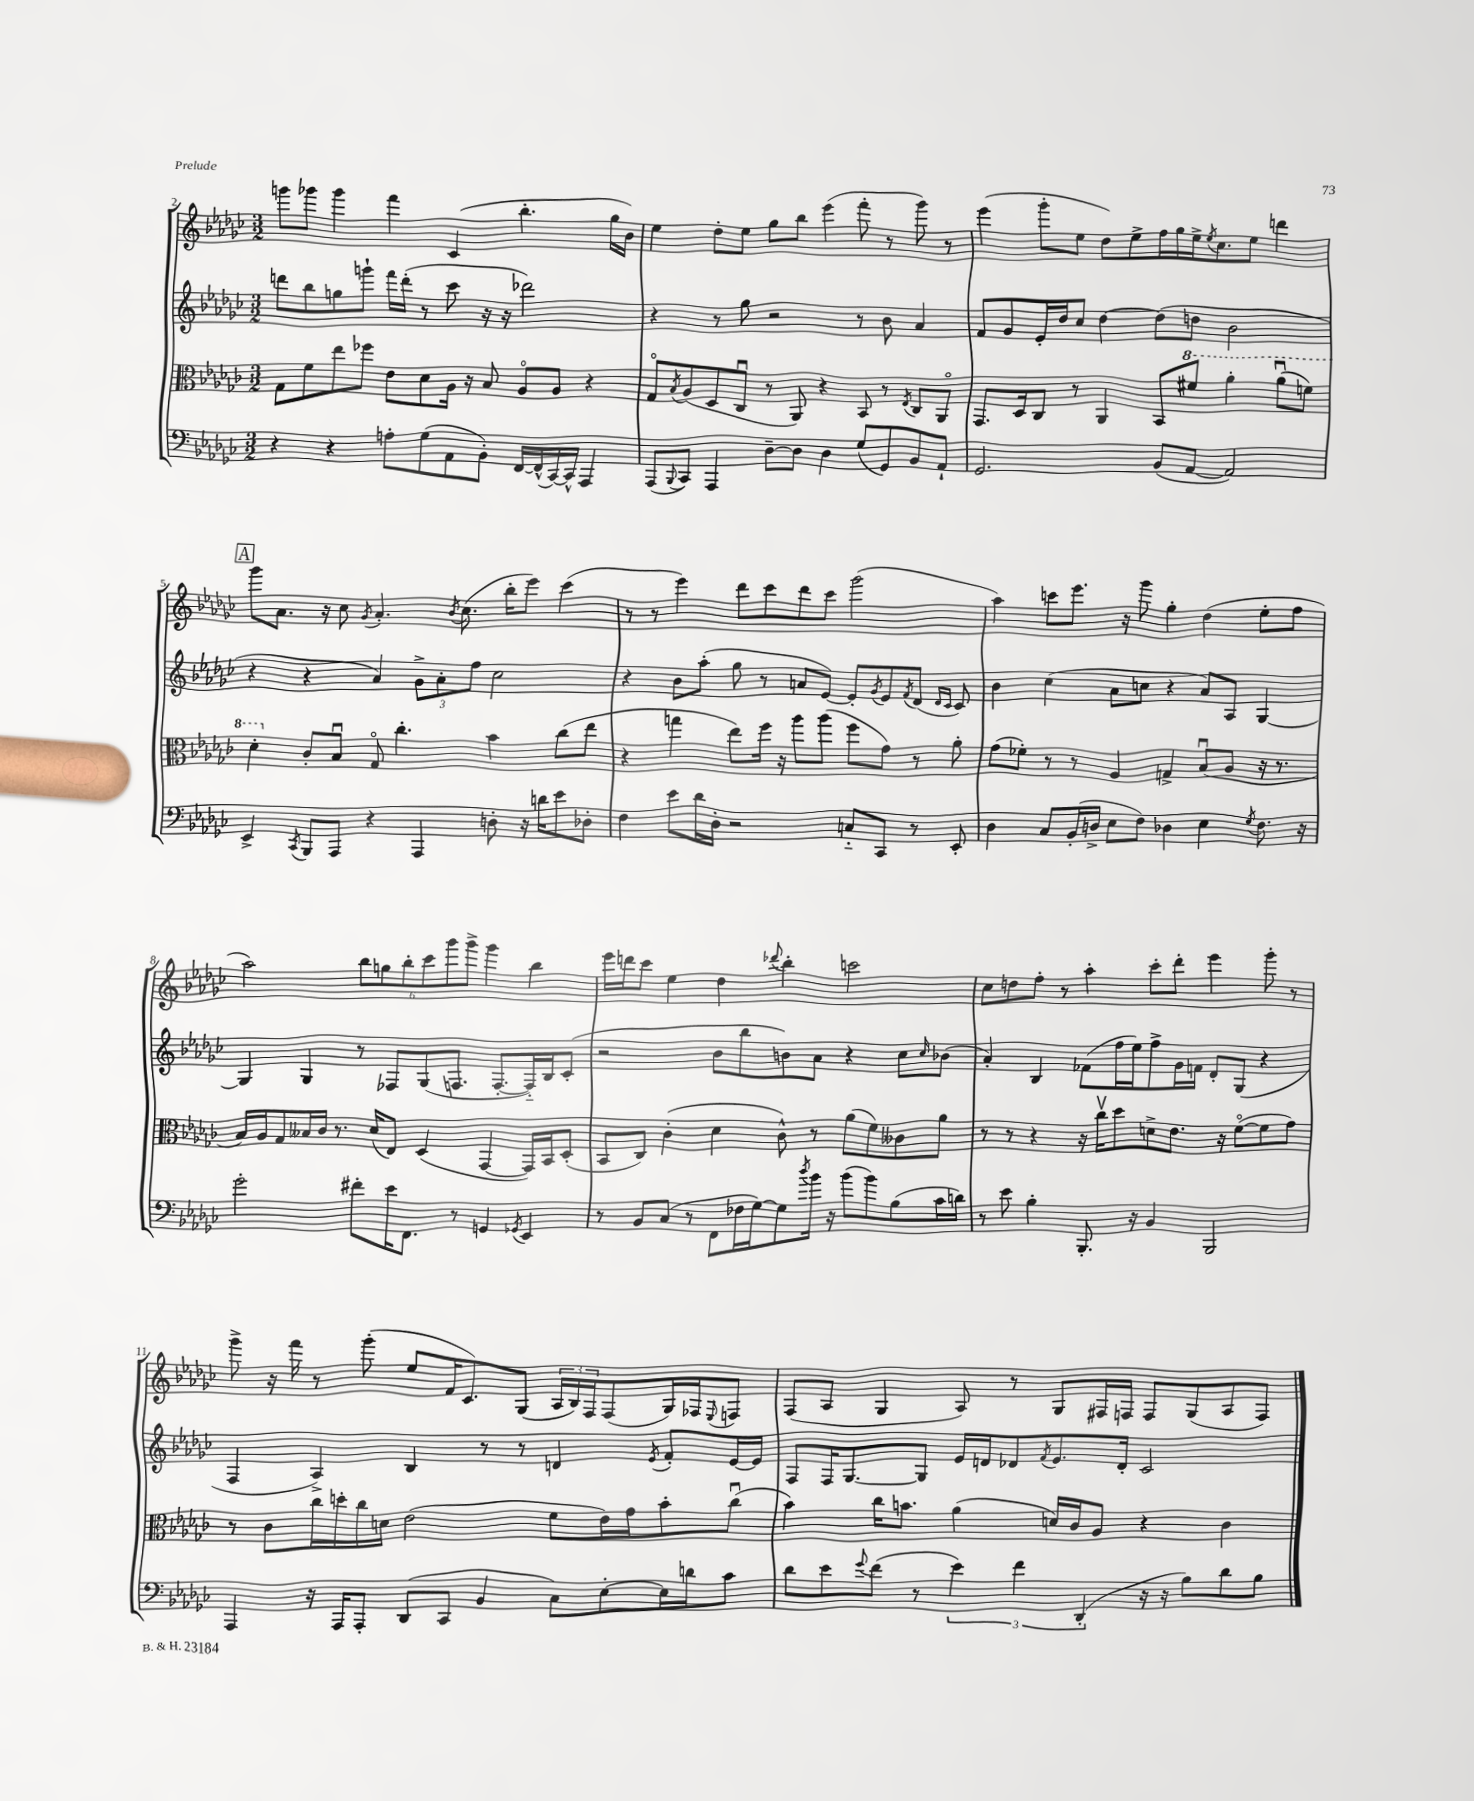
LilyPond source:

<<
\new StaffGroup <<
\new Staff = "s0" {
    \clef treble \key ges \major \numericTimeSignature \time 3/2
    g'''8 ges'''8 ges'''4 f'''4 ces'4( bes''4.-. ges''16 bes'16) |
    ees''4 des''8-. ees''8 ges''8 bes''8 ees'''4( f'''8-. r8 ges'''8) r8 |
    ees'''4( ges'''8-. ees''8 des''8) ees''8-> f''16 ges''16 ees''16-> \acciaccatura { ees''8 } ces''8. ees''8 d'''4 |
    \mark \markup { \box "A" } ges'''8 aes'8. r16 ces''8 \acciaccatura { ges'8 } aes'4.-. \acciaccatura { bes'8 } ces''8.( bes''16-. ees'''8) ces'''4( |
    r8 r8 ees'''4) des'''8 ces'''8 des'''8 ces'''8 ges'''2( |
    aes''4) c'''8 ees'''8. r16 ges'''8 ges''4-. des''4( ees''8-. f''8 |
    aes''2) \tuplet 6/4 { bes''8 g''8 bes''8-. ces'''8 ges'''8 ges'''8-> } ges'''4 bes''4 |
    ees'''16 d'''16 ces'''8 ees''4 des''4 \appoggiatura { des'''8 } bes''4-. c'''2 |
    ces''8 d''8 f''8-. r8 aes''4-. ces'''8-. des'''8-. ees'''4 ges'''8-. r8 |
    ges'''8-> r16 f'''16 r8 ges'''8-.( ees''8 f'16 ces'8.) ges8( \tuplet 3/2 { aes16 bes16) f16 } f8( ges16) fes16 \appoggiatura { ees8 } f8 |
    f8( aes8 ges4 aes8) r8 ges8 fis16 f16 f8 ges8( aes8 f8) \bar "|." |
}
\new Staff = "s1" {
    \clef treble \key ges \major \numericTimeSignature \time 3/2
    d'''8 bes''8 g''8 g'''8-! f'''16 d'''16-.( r8 ces'''8 r16 r16 des'''2) |
    r4 r8 ges''8 r2 r8 bes'8 aes'4 |
    f'8 ges'8 ees'16-. des''16 ces''8 des''4~ des''8( d''8 bes'2 |
    \mark \markup { \box "A" } r4 r4 aes'4) \tuplet 3/2 { ges'8-> aes'8-. f''8 } ces''2 |
    r4 bes'8 aes''8-.( ges''8 r8 a'8 ees'8~) ees'8-. \acciaccatura { ges'8 } ees'8 \acciaccatura { f'8 } des'8( \grace { des'16 ces'16 } ces'8) |
    bes'4 ces''4( aes'8 c''8 r4 aes'8) aes8 ges4~ |
    ges4 ges4 r8 fes8 ges8( f8. f8.~-. f16-_) bes16 ces'8-.( |
    r2 bes'8 bes''8 b'8) aes'8 r4 ces''8 \grace { ces''16 } bes'8( |
    aes'4-.) bes4 fes'8( f''16 ees''16) f''8-> ges'16 f'16 des'8-. ges8( r4 |
    f4 aes4->) bes4 r8 r8 d'4 \acciaccatura { ees'8 } f'8-. ees'16~ ees'16 |
    f8 f16 ges8.~ ges8 ees'16 d'16 des'8 \acciaccatura { f'8 } ees'8. des'16-. ces'2 \bar "|." |
}
\new Staff = "s2" {
    \clef alto \key ges \major \numericTimeSignature \time 3/2
    ges8 f'8 ees''8 fes''8 ees'8 des'8 aes16 r16 bes8 aes8\flageolet aes8 r4 |
    ges8\flageolet \acciaccatura { bes8 } aes8( des8 ces8\downbow r8 aes,8) r4 bes,8 r8 \acciaccatura { ees8 } ces8 aes,8\flageolet |
    ges,8. des16 ces8 r8 aes,4 bes,8 \ottava #1 fis''8 aes''4-. aes''8\downbow( f''8) |
    \mark \markup { \box "A" } des''4-. \ottava #0 ces'8-. bes8\downbow ges8\flageolet ces''4.-. bes'4 ces''8( ees''8 |
    r4 g''4 ees''8) f''16 r16 aes''8 aes''8( f''8 ges'8) r8 aes'8-. |
    ges'8( fes'8-.) r8 r8 aes4 g4-> bes8\downbow( aes8 r16 r8. |
    bes16) aes16 ges8 beses16 ces'16 r8. des'16( ees8) des4( ges,4~ ges,16) bes,16 des8-.( |
    bes,8 ces8) ces'4-.( des'4 ces'8-^) r8 aes'8( f'8) ceses'8 aes'8 |
    r8 r8 r4 r16 ces''16\upbow des''8 d'8-> ees'8. r16 f'8~\flageolet( f'8 ges'8) |
    r8 ces'8 ces''16 d''16-. ces''16 d'16 ees'2( f'8 ees'16) ges'16 bes'8-. ces''8\downbow( |
    bes'4) ces''16 b'8. aes'4( d'16) ces'16 aes8 r4 ces'4 \bar "|." |
}
\new Staff = "s3" {
    \clef bass \key ges \major \numericTimeSignature \time 3/2
    r4 r4 a8-. ges8( aes,8 bes,8-.) f,16~ f,16-^( ces,16~) ces,16-^ aes,,4 |
    aes,,8( \appoggiatura { bes,,8 } ces,8) aes,,4 des8~-- des8 des4 ges8( ges,8) bes,8 aes,8-! |
    ges,2. bes,8( aes,8~ aes,2) |
    \mark \markup { \box "A" } ees,4-> \acciaccatura { ces,8 } bes,,8 aes,,8 r4 aes,,4 d8-. r16 d'16 ees'8 des8-. |
    f4 ees'8 des'16 des16-. r2 c8-_ ces,8 r8 ees,8-. |
    des4 ces8 bes,16-.( d16-> ees8 f8) des4 ees4 \acciaccatura { ges8 } f8. r16 |
    ges'2-. fis'8-. ees'16 f,8. r8 g,4 \acciaccatura { ges,8 } ees,4 |
    r8 bes,8 ces8( r8 f,8 fes16 ges16~) ges8 \acciaccatura { des''8 } bes'16 r16 bes'8( bes'8) bes8( ces'16 d'16) |
    r8 ees'8 bes4-. bes,,8.-. r16 bes,4 bes,,2 |
    aes,,4 r16 aes,,16 aes,,8-. des,8( ces,8 bes,4 ces8) ees8~-. ees16 d'16 ces'8 |
    des'8 ees'8 \appoggiatura { ges'8 } f'8( r8 \tuplet 3/2 { ees'4) f'4 des,4-.( } r16 r16 bes8) des'8 bes8 \bar "|." |
}
>>
>>
\layout { \context { \Score currentBarNumber = #2 } }
